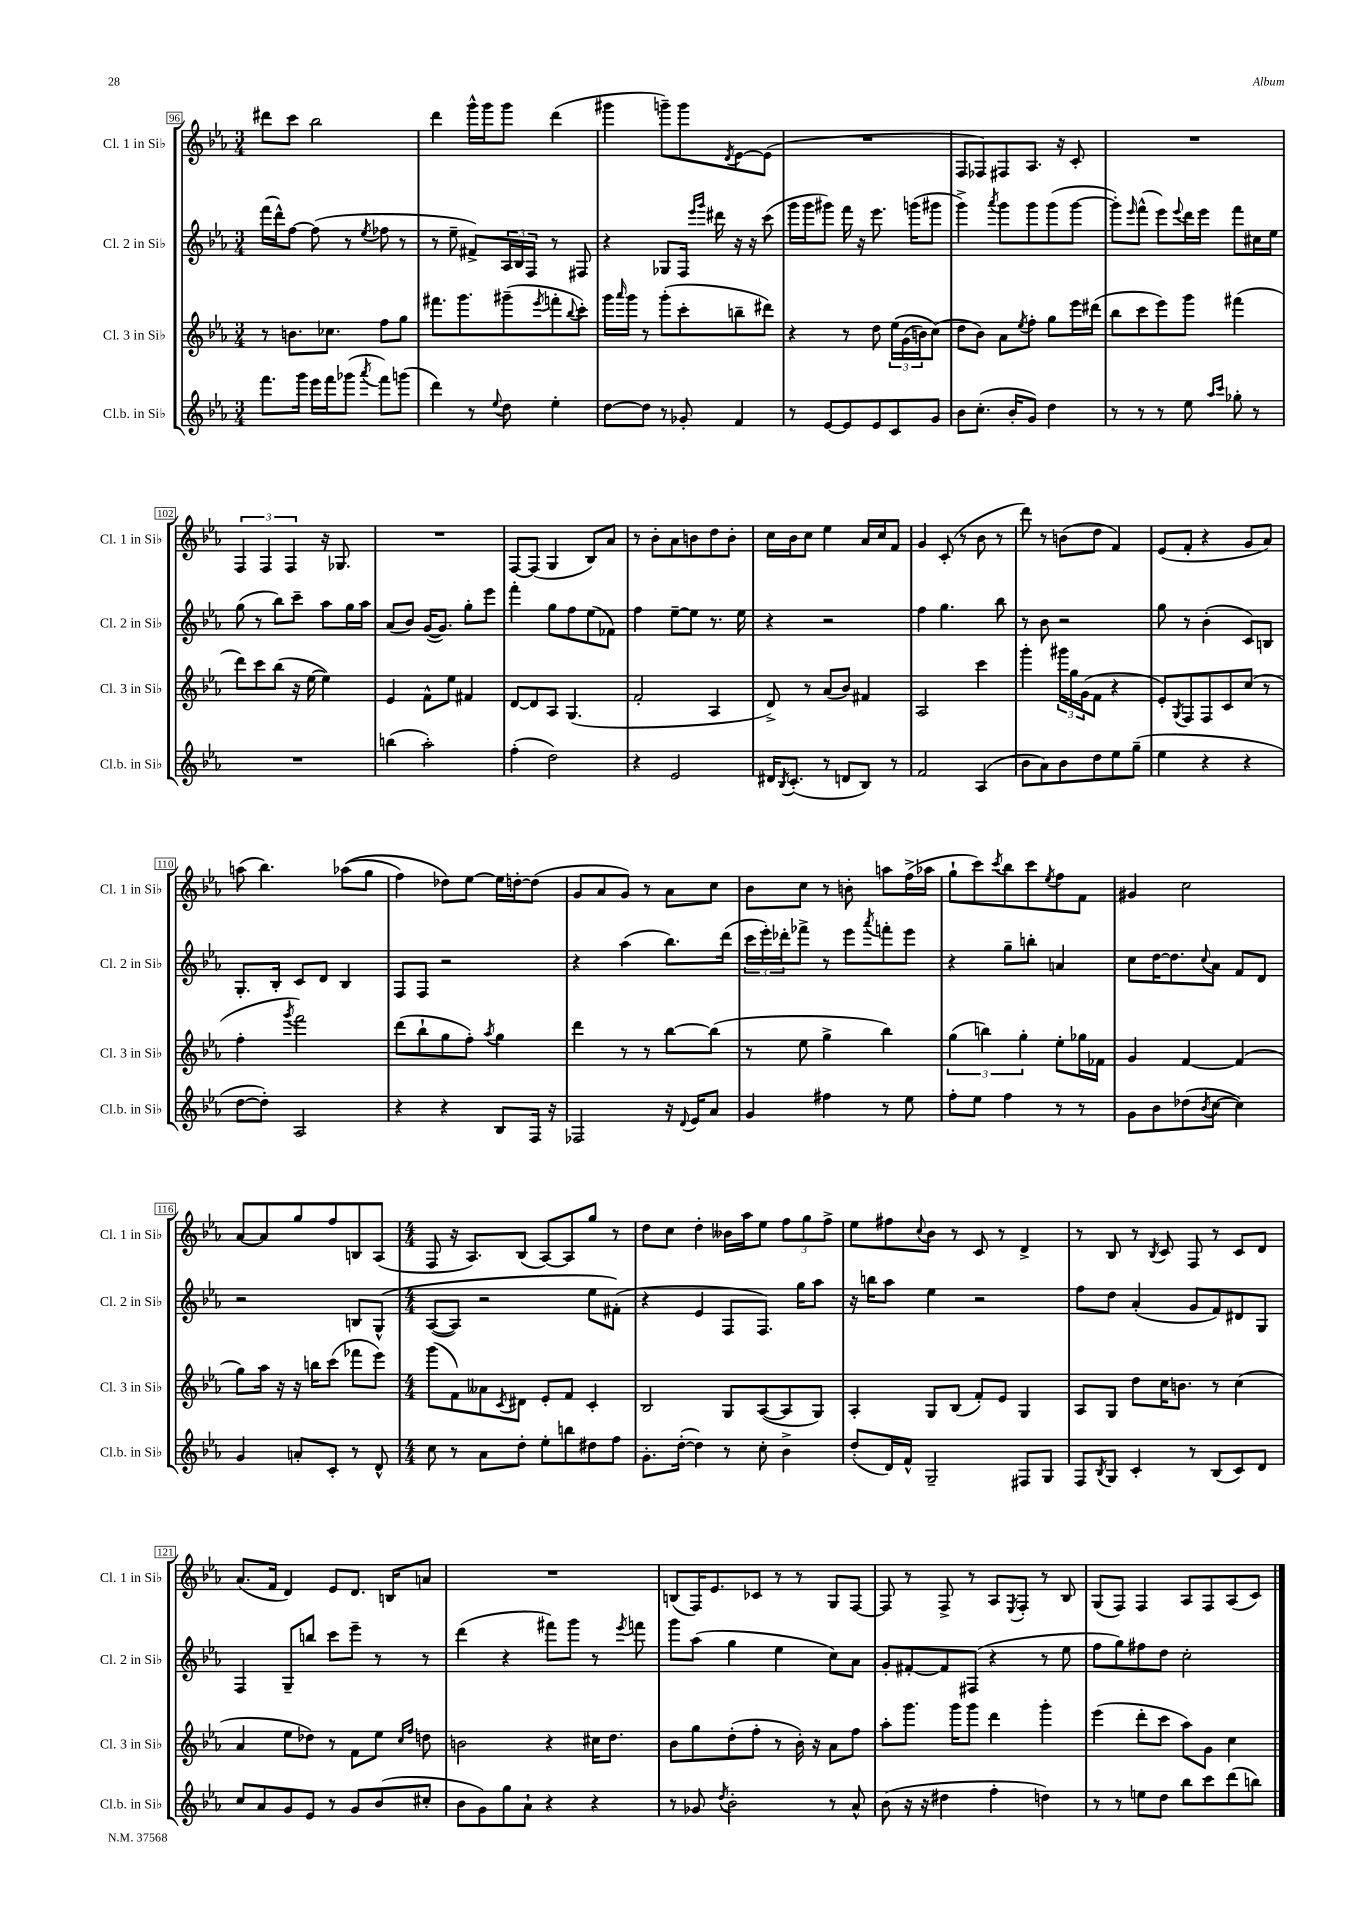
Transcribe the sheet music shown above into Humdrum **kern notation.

**kern	**kern	**kern	**kern
*staff4	*staff3	*staff2	*staff1
*clefG2	*clefG2	*clefG2	*clefG2
*k[b-e-a-]	*k[b-e-a-]	*k[b-e-a-]	*k[b-e-a-]
*M3/4	*M3/4	*M3/4	*M3/4
8.fff\L	8r	(16fff\LL	8ddd#\L
.	.	16ddd^^\J)	.
.	8.b\L	[8ff\J	8ccc\J
16ggg\Jk	.	.	.
16eee-\LL	.	(8ff\]	2bb-\
16fff\J	8.cc-\J	.	.
(8ggg-\J	.	8r	.
8qaaa-/	.	8qee-/	.
8fff\L)	8ff\L	8ff-\	.
(8ggg\J	8gg\J	8r	.
=	=	=	=
4ddd\)	8.fff#\L	8r	4ddd\
.	.	8ee-~\	.
.	8.ggg\	.	.
8r	.	8f#^/L)	16ggg^^\LL
.	.	.	16ggg\J
8qqee-/	.	.	.
8dd\	(8ggg#~\	24A-/L	8ggg\J
.	.	24B-/	.
.	.	24F/JJ	.
.	8qeee-/	.	.
4ee-'\	8fff'\	8r	(4ddd\
.	8qqbb-/	.	.
.	8ccc'\J)	8F#/	.
=	=	=	=
[8dd\L	16ggg\LL	4r	4ggg#\
.	16qqaaa-/	.	.
.	16ggg\JJ	.	.
8dd\]J	8r	.	.
8r	(8ggg'\L	8G-/L	8ggg~\L)
8g-'/	8ccc'\	16F/Jk	8ggg\
.	.	16qqeee-/LL	.
.	.	16qqggg/JJ	.
.	.	16ddd#\	.
.	.	.	8qd/
4f/	8bb~\	16r	[8e-\
.	.	16r	.
.	8ddd#\J)	(8ccc\	(8e-\]J
=	=	=	=
8r	4r	16ggg\LL	2.r
.	.	16ggg\J	.
[8e-/L	.	8ggg#\J)	.
8e-/]	8r	16fff\	.
.	.	16r	.
8e-/	8dd\	8.eee-\	.
8c/	&(24ee-\LL	.	.
.	(24g\	.	.
.	.	(16ggg\LK	.
.	24b\J)	.	.
8g/J	(8cc\J&)	8ggg#\J	.
=	=	=	=
8b-\L	8dd\L	4ggg^\)	8F/L
(8.cc'\J	8b-\J)	.	8F-/)
.	.	8qaaa-/	.
.	8a-\L	8ggg\L	8F#/
16b-'/LK	.	.	.
.	8qee-/	.	.
8g/J)	8ff'\J	8ggg\	8.A-/J
4dd\	8gg\L	(8ggg\	.
.	.	.	16r
.	16eee-\L	[8ggg\J	8c'/
.	(16ddd#\JJ	.	.
=	=	=	=
8r	8bb-\L	8ggg'\]L)	2.r
.	.	16qqeee-/	.
8r	8ccc\	(8fff^^\J	.
8r	8eee-\)	8eee-\L)	.
.	.	8qqeee-/	.
8ee-\	8ggg\J	16ddd\L	.
.	.	16eee-\JJ	.
16qqaa-/LL	.	.	.
16qqccc/JJ	.	.	.
8gg-'\	(4fff#\	8fff\L	.
8r	.	16cc#\L	.
.	.	16ee-\JJ	.
=	=	=	=
2.r	8ddd\L)	(8gg\	6F/
.	8ccc\	8r	.
.	.	.	6F/
.	(8bb-\J	8bb-\L)	.
.	.	.	6F/
.	16r	8ccc~\J	.
.	[16ee-\	.	.
.	4ee-\])	8aa-\L	16r
.	.	.	8.G-/
.	.	16gg\L	.
.	.	16aa-\JJ	.
=	=	=	=
(4bb\	4e-/	(8a-/L	2.r
.	.	8b-/J)	.
2aa-'\)	8f^^\L	([16g/LK	.
.	.	8.g/]J)	.
.	8ee-\J	.	.
.	4f#/	8gg'\L	.
.	.	8eee-\J	.
=	=	=	=
(4ff'\	[8d/L	4fff'\	[8F/L
.	8d/]	.	(8F/]J
2dd\)	8A-/J	8gg\L	4G/
.	(4.G/	8ff\	.
.	.	(8ee-\	8B-/L)
.	.	8f-\J)	8a-/J
=	=	=	=
4r	2f'/	4ff\	8r
.	.	.	8b-'\L
2e-/	.	[8ee-~\L	8a-\
.	.	8ee-\]J	8b\
.	4A-/	8.r	8dd\
.	.	.	8b'\J
.	.	16ee-\	.
=	=	=	=
16d#/LK	8d^/)	4r	16cc\LL
8qB-/	.	.	.
(8.c'/J	.	.	16b-\J
.	8r	.	8cc\J
8r	(8a-/L	2r	4ee-\
8d/L	8b-/J)	.	.
8B-/J)	4f#/	.	16a-/LL
.	.	.	16cc/J
8r	.	.	8f/J
=	=	=	=
2f/	2A-/	4ff\	4g/
.	.	4.gg\	(8c'/
.	.	.	8r
(4A-/	4ccc\	.	8b-\
.	.	8bb-\	8r
=	=	=	=
8b-\L	4ggg'\	8r	8ddd\)
8a-\)	.	8b-\	8r
8b-\	24ggg#\LL	2r	(8b\L
.	24gg\	.	.
.	(24g\J	.	.
8dd\	8f\J	.	8dd\J
8ee-\	4r	.	4f/)
(8gg~\J	.	.	.
=	=	=	=
4ee-\	8e-'/L)	8gg\	(8e-/L
.	8qG/	.	.
.	8F/	8r	8f'/J
4r	8F/	(4b-'\	4r
.	8c/	.	.
4r	(8cc/J	8c/L)	8g/L
.	8r	8B/J	8a-/J)
=	=	=	=
[8dd\L	4ff'\	8.G'/L	(8aa\
8dd'\]J)	.	.	4.bb-\)
.	.	16B-'/Jk	.
.	8qggg/	.	.
2A-/	2fff\)	8c/L	.
.	.	8d/J	.
.	.	4B-/	&((8aa-\L
.	.	.	8gg\J
=	=	=	=
4r	(8ddd\L	8F/L	4ff\)
.	8bb-`\	8F/J	.
4r	8gg\	2r	8dd-\L&)
.	8ff'\J)	.	[8ee-\J
.	8qaa-/	.	.
8B-/L	4gg\	.	16ee-\]LL
.	.	.	[16dd'\J
16F/Jk	.	.	(8dd\]J
16r	.	.	.
=	=	=	=
2F-/	4ddd\	4r	8g/L
.	.	.	8a-/
.	8r	(4aa-\	8g/J)
.	8r	.	8r
16r	[8bb-\L	8.bb-\L)	8a-\L
8qqd/	.	.	.
16e-/LK	.	.	.
8a-/J	(8bb-\]J	.	8cc\J
.	.	(16ddd\Jk	.
=	=	=	=
4g/	8r	24ccc\LL	8b-\L
.	.	24eee-'\)	.
.	.	24ddd-'\J	.
.	8ee-\	8fff-^\J	8cc\J
4ff#\	4gg^\	8r	8r
.	.	8eee-\L	8b'\
.	.	8qaaa-/	.
8r	4bb-\)	8fff'\	8aa\L
8ee-\	.	8eee-\J	(16ff^\L
.	.	.	16aa-\JJ
=	=	=	=
8ff'\L	(6gg\	4r	8gg`\L
8ee-\J	.	.	8ccc\)
.	6bb\)	.	.
.	.	.	8qccc/
4ff\	.	8gg~\L	8bb-\
.	6gg'\	.	.
.	.	8bb'\J	8ccc\
.	.	.	8qee-/
8r	8ee-'\L	4a/	8ff\
8r	16gg-\L	.	8f\J
.	16f-\JJ	.	.
=	=	=	=
8g\L	4g/	8cc\L	4g#/
8b-\	.	[16dd\K	.
.	.	8.dd\]	.
(8dd-\	[4f/	.	2cc\
8qb-/	.	8qqcc/	.
[8cc\J	.	8a-\J	.
4cc\])	(4f/]	8f/L	.
.	.	8d/J	.
=	=	=	=
4g/	8gg\L)	2r	[8a-/L
.	16aa-\Jk	.	8a-/]
.	16r	.	.
8a'/L	16r	.	8gg/
.	16bb\LK	.	.
8c'/J	(8ccc\J	.	8ff/
8r	8fff-\L	8B/L	8B/
8d^^/	8eee-\J)	&(8G^^/J	(8A-/J
=	=	=	=
*M4/4	*M4/4	*M4/4	*M4/4
8cc\	(8ggg\L	([8A-/L	8F/
8r	8f\)	8A-/]J)	16r
.	.	.	8.A-/L)
8a-\L	8a--\	2r	.
.	8qc/	.	.
8dd'\J	8d#\J	.	(8B-/J
8ee-'\L	8e-'/L	.	[8A-/L)
8bb\	8f/J	.	8A-/]
8dd#\	4c'/	8ee-\L	8gg/J
8ff\J	.	(8f#'\J&)	8r
=	=	=	=
8.g'\L	2B-/	4r	8dd\L
.	.	.	8cc\J
([16dd'\Jk	.	.	.
4dd\])	.	4e-/	4dd'\
8r	8G/L	8F/L	16b--\LL
.	.	.	16aa-\J
8cc'\	([8A-/	8.F/J)	8ee-\J
4b-^\	8A-/]	.	12ff\L
.	.	16gg\LK	.
.	.	.	12gg\
.	8G/J)	8aa-\J	.
.	.	.	12ff^\J
=	=	=	=
(8dd'/L	4A-'/	16r	8ee-\L
.	.	16bb\LK	.
16d/L)	.	8aa-\J	8ff#\
16f^^/JJ	.	.	.
.	.	.	8qqcc/
2G~/	8G/L	4ee-\	8b-\J
.	(8B-/J	.	8r
.	8f'/L)	2r	8c/
.	8e-/J	.	8r
8F#/L	4G/	.	4d^/
8G/J	.	.	.
=	=	=	=
8F/L	8A-/L	8ff\L	8r
8qB-/	.	.	.
8G/J	8G/J	8dd\J	8B-/
4c'/	8dd\L	(4a-'/	8r
.	.	.	8qB-/
.	16cc\K	.	8c/
.	8.b\J	.	.
8r	.	8g/L	8F/
(8B-/L	8r	8f/)	8r
8c/)	(4cc\	8d#/	8c/L
8d/J	.	8G/J	8d/J
=	=	=	=
8cc/L	4a-/	4F/	(8.a-/L
8a-/	.	.	.
.	.	.	16f/Jk
8g/	8ee-\L	8G~/L	4d/)
8e-/J	8dd-\J)	8bb/J	.
8r	8r	8ccc\L	8e-/L
8g/L	8f\L	8eee-~\J	8.d/J
(8b-/	8ee-\J	8r	.
.	.	.	16B/LK
.	16qqcc/LL	.	.
.	16qqff/JJ	.	.
8cc#'/J	8dd\	8r	8a/J
=	=	=	=
8b-\L	2b\	(4ddd\	1r
8g\)	.	.	.
8gg\	.	4r	.
8a-`\J	.	.	.
4r	4r	8fff#\L)	.
.	.	8ggg\J	.
4r	16cc#\LK	8r	.
.	8.dd\J	.	.
.	.	8qeee-/	.
.	.	8fff\	.
=	=	=	=
8r	8b-\L	8ggg\L	(8B/L
8g-/	8gg\	(8aa-\J	16F/K)
.	.	.	8.e-/
8qdd/	.	.	.
2b-'\	(8dd'\	4gg\	.
.	8ff'\J	.	8c-/J
.	8r	4ee-\	8r
.	16b-'\)	.	8r
.	16r	.	.
8r	8a-\L	8cc\L)	8G/L
8a-^^/	8ff\J	8a-\J	[8F/J
=	=	=	=
(8b-\	8aa-'\L	8g'/L	8F/]
16r	8.ggg\J	[8f#'/	8r
16r	.	.	.
4dd#\	.	8f#/]	8F^/
.	16ggg\LK	.	.
.	8ggg\J	(8F#/J	8r
4ff'\	4ddd\	4r	8A-/L
.	.	.	8qE-/
.	.	.	8F'/J
4dd\)	4ggg'\	8r	8r
.	.	8ee-\	8B-/
=	=	=	=
8r	(4eee-\	8ff\L	(8G/L
8r	.	8gg\)	8F/J)
8ee\L	8ddd'\L	8ff#\	4F/
8dd\J	8ccc\J	8dd\J	.
8bb-\L	8aa-\L)	2cc'\	8A-/L
8ccc\	8g\J	.	8F/
(8ddd\	4cc\	.	(8A-/
8bb\J)	.	.	8c/J)
==	==	==	==
*-	*-	*-	*-
